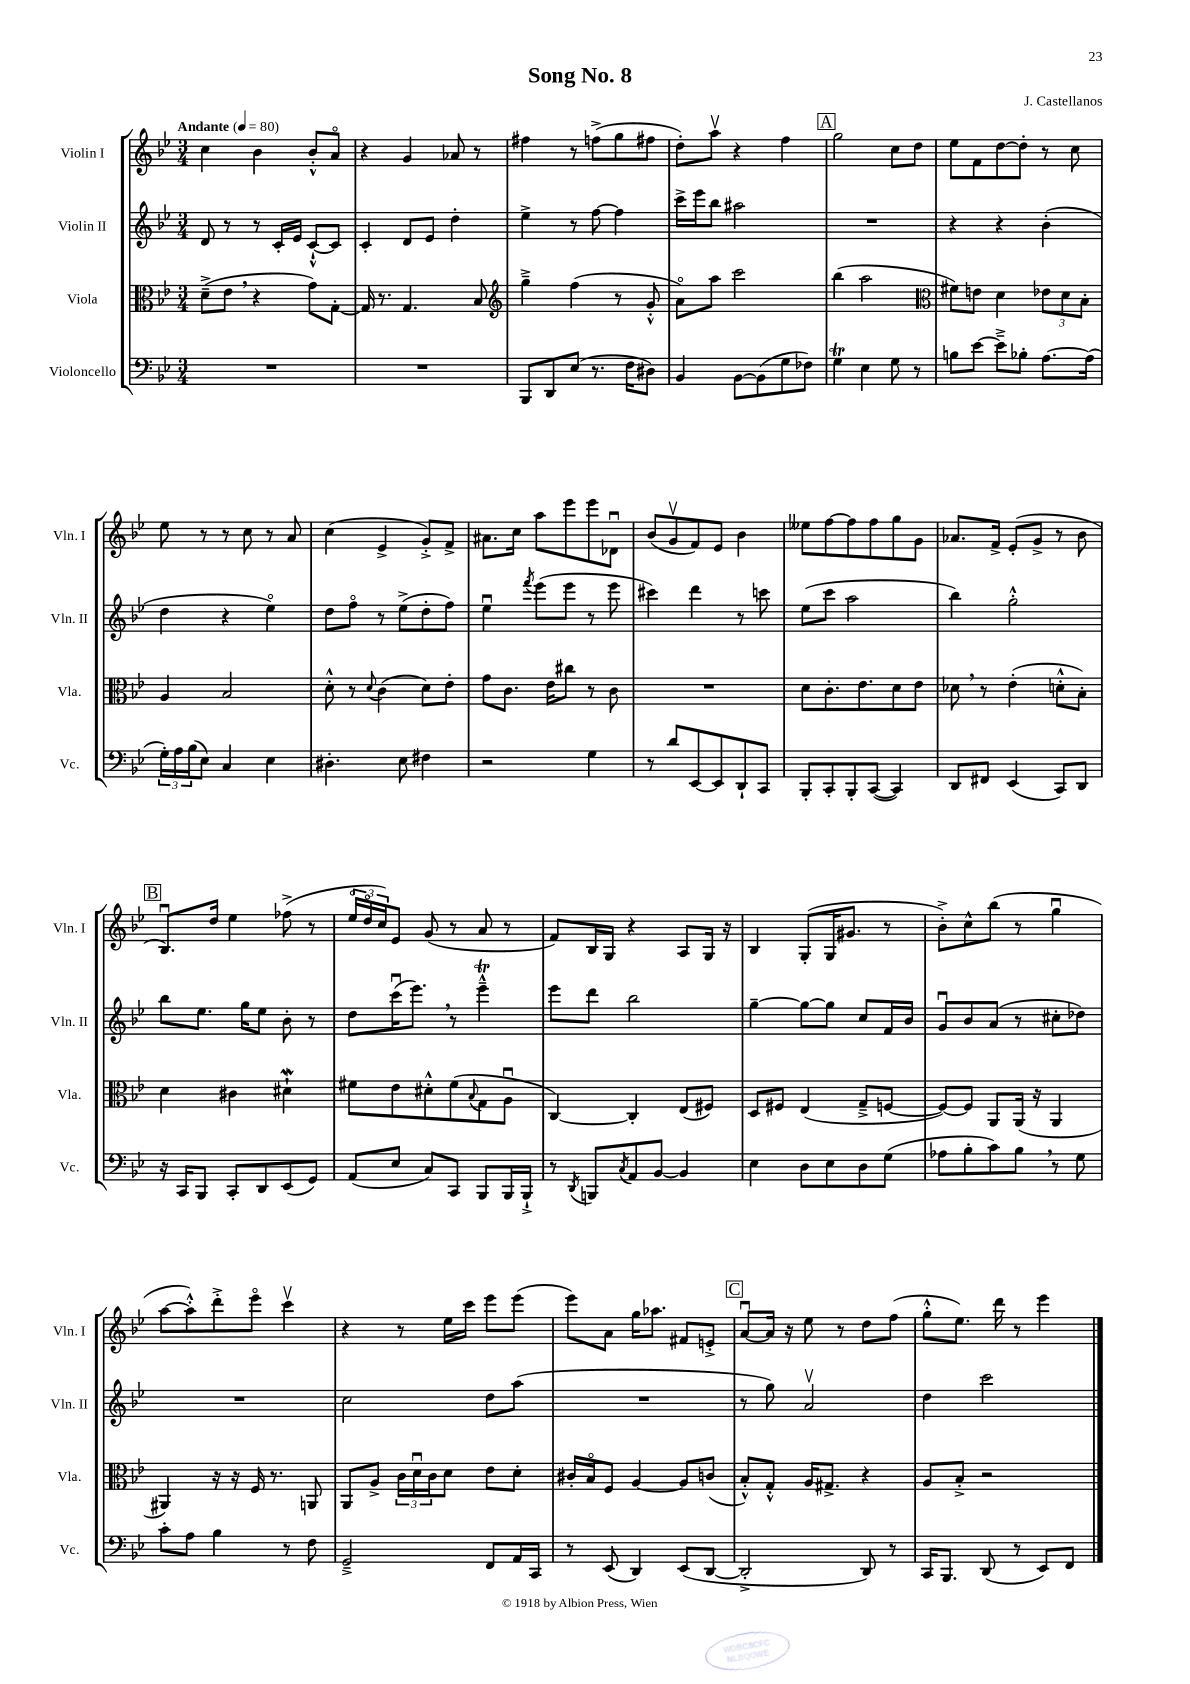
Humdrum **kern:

**kern	**kern	**kern	**kern
*staff4	*staff3	*staff2	*staff1
*clefF4	*clefC3	*clefG2	*clefG2
*k[b-e-]	*k[b-e-]	*k[b-e-]	*k[b-e-]
*M3/4	*M3/4	*M3/4	*M3/4
*MM80	*MM80	*MM80	*MM80
2.r	(8d~^	8d	4cc
.	8e-	8r	.
.	4r	8r	4b-
.	.	16c'	.
.	.	16e-	.
.	8g)	[8c`^^	8b-'^^
.	[8G'	8c]	8ao
=	=	=	=
2.r	16G]	4c'	4r
.	8.r	.	.
.	4.G	8d	4g
.	.	8e-	.
.	.	4dd'	8a-
.	8B-	.	8r
=	=	=	=
*	*clefG2	*	*
8BBB-	4gg~^	4ee-^	4ff#
8DD	.	.	.
(8E-	(4ff	8r	8r
8.r	.	[8ff	(8ff^
.	8r	4ff]	8gg
16F	.	.	.
8D#)	8g'^^	.	8ff#
=	=	=	=
4BB-	8ao)	16ccc^	8dd')
.	.	16eee-	.
.	8aa	8bb-	8aav
[8BB-	2ccc	2aa#	4r
(8BB-]	.	.	.
8G	.	.	4ff
8F-)	.	.	.
=	=	=	=
4G	(4bb-	2.r	2gg
4E-	2aa	.	.
8G	.	.	8cc
8r	.	.	8dd
=	=	=	=
*	*clefC3	*	*
8B	8f#)	4r	8ee-
[8e-	8e	.	8f
8e-~^]	4d	4r	[8dd
8B-'	.	.	8dd']
[8.A	12e-	(4b-'	8r
.	12d	.	.
.	.	.	8cc
.	12B-'	.	.
(16A]	.	.	.
=	=	=	=
24G')	4A	4dd	8ee-
24A	.	.	.
(24B-	.	.	.
8E-)	.	.	8r
4C	2B-	4r	8r
.	.	.	8cc
4E-	.	4ee-o)	8r
.	.	.	8a
=	=	=	=
4.D#'	8d'^^	8dd	(4cc
.	8r	8ffo	.
.	8qqd	.	.
.	(4c	8r	4e-^
8E-	.	(8ee-^	.
4F#	8d)	8dd'	8g'^)
.	8e-'	8ff)	8f^
=	=	=	=
2r	8g	4ee-u	8.a#
.	8.c	.	.
.	.	.	16cc
.	.	8qfff	.
.	.	(8eee-	8aa
.	16e-	.	.
.	8cc#	8eee-	8eee-
4G	8r	8r	8eee-
.	8c	8eee-	8d-u
=	=	=	=
8r	2.r	4ccc#)	(8b-
8d	.	.	8gv
[8EE-	.	4ddd	8f)
8EE-]	.	.	8e-
8DD`	.	8r	4b-
8CC	.	8ccc	.
=	=	=	=
8BBB-'	8d	(8ee-	8ee--
8CC'	8.c'	8ccc	[8ff
8BBB-'	.	2aa	8ff]
.	8.e-	.	.
([8CC	.	.	8ff
4CC])	8d	.	8gg
.	8e-	.	8g
=	=	=	=
8DD	8d-	4bb-)	8.a-
8FF#	8r	.	.
.	.	.	16f^
(4EE-	(4e-'	2gg'^^	(8e-'
.	.	.	8g^
8CC)	8d'^^	.	8r
8DD	8B-')	.	8b-
=	=	=	=
16r	4d	8bb-	8.B-u)
16CC	.	.	.
8BBB-	.	8.ee-	.
.	.	.	16dd
8CC'	4c#	.	4ee-
.	.	16gg	.
8DD	.	8ee-	.
(8EE-	4d#`	8b-'	(8ff-^
8GG)	.	8r	8r
=	=	=	=
(8AA	8f#	8dd	24ee-o
.	.	.	24ddo
.	.	.	24cc)
8E-	8e-	(16cccu	8e-
.	.	8.eee-)	.
8C)	8d#'^^	.	(8g
8CC	(8f#	8r	8r
.	8qqB-	.	.
8BBB-	8G	4eee-~^^	8a
16BBB-	8Au	.	8r
16BBB-`^	.	.	.
=	=	=	=
8r	[4C)	8eee-	8f)
8qDD	.	.	.
8BBB	.	8ddd	16B-
.	.	.	16G
8qC	.	.	.
8AA	4C']	2bb-	4r
[8BB-	.	.	.
4BB-]	(8E-	.	8A
.	8F#)	.	16G
.	.	.	16r
=	=	=	=
4E-	8D	[4gg~	4B-
.	8F#	.	.
8D	(4E-	8gg_	(8G'
8E-	.	8gg]	16G
.	.	.	8.g#
8D	8G~^	8cc	.
(8G	[8F	16f	8r
.	.	16b-	.
=	=	=	=
8A-	8F_)	8gu	8b-'^)
8B-'	8F]	8b-	8cc^^
8c)	8AA	(8a	(8bb-
8B-	(16AA	8r	8r
.	16r	.	.
8r	4AA	8cc#'	4ggu
8G	.	8dd-)	.
=	=	=	=
8c'	4AA#)	2.r	[8aa
8A	.	.	8aa'^^])
4B-	16r	.	8ddd'^
.	16r	.	.
.	16F	.	8eee-o
.	8.r	.	.
8r	.	.	4cccv
8F	8AA	.	.
=	=	=	=
2GG~^	8AA	2cc	4r
.	8A^	.	.
.	24c	.	8r
.	24du	.	.
.	24c	.	.
.	8d	.	16ee-
.	.	.	16ccc
8FF	8e-	8dd	8eee-
16AA	8d'	(8aa	(8eee-
16CC	.	.	.
=	=	=	=
8r	16c#'	2.r	8eee-)
.	16B-o	.	.
(8EE-	8F	.	8a
4DD)	[4A	.	16gg
.	.	.	8.aa-
(8EE-	8A]	.	8f#
[8DD	(8c	.	8e'^
=	=	=	=
2DD'^]	8B-'^^)	8r	[8au
.	8G'^^	8gg)	16a]
.	.	.	16r
.	16A	2av	8ee-
.	8.G#^	.	.
.	.	.	8r
8DD)	4r	.	8dd
8r	.	.	(8ff
=	=	=	=
16CC	8A	4dd	8gg'^^
8.BBB-	.	.	.
.	8B-'^	.	8.ee-)
(8DD	2r	2ccc	.
.	.	.	16ddd
8r	.	.	8r
8EE-)	.	.	4eee-
8FF	.	.	.
==	==	==	==
*-	*-	*-	*-
